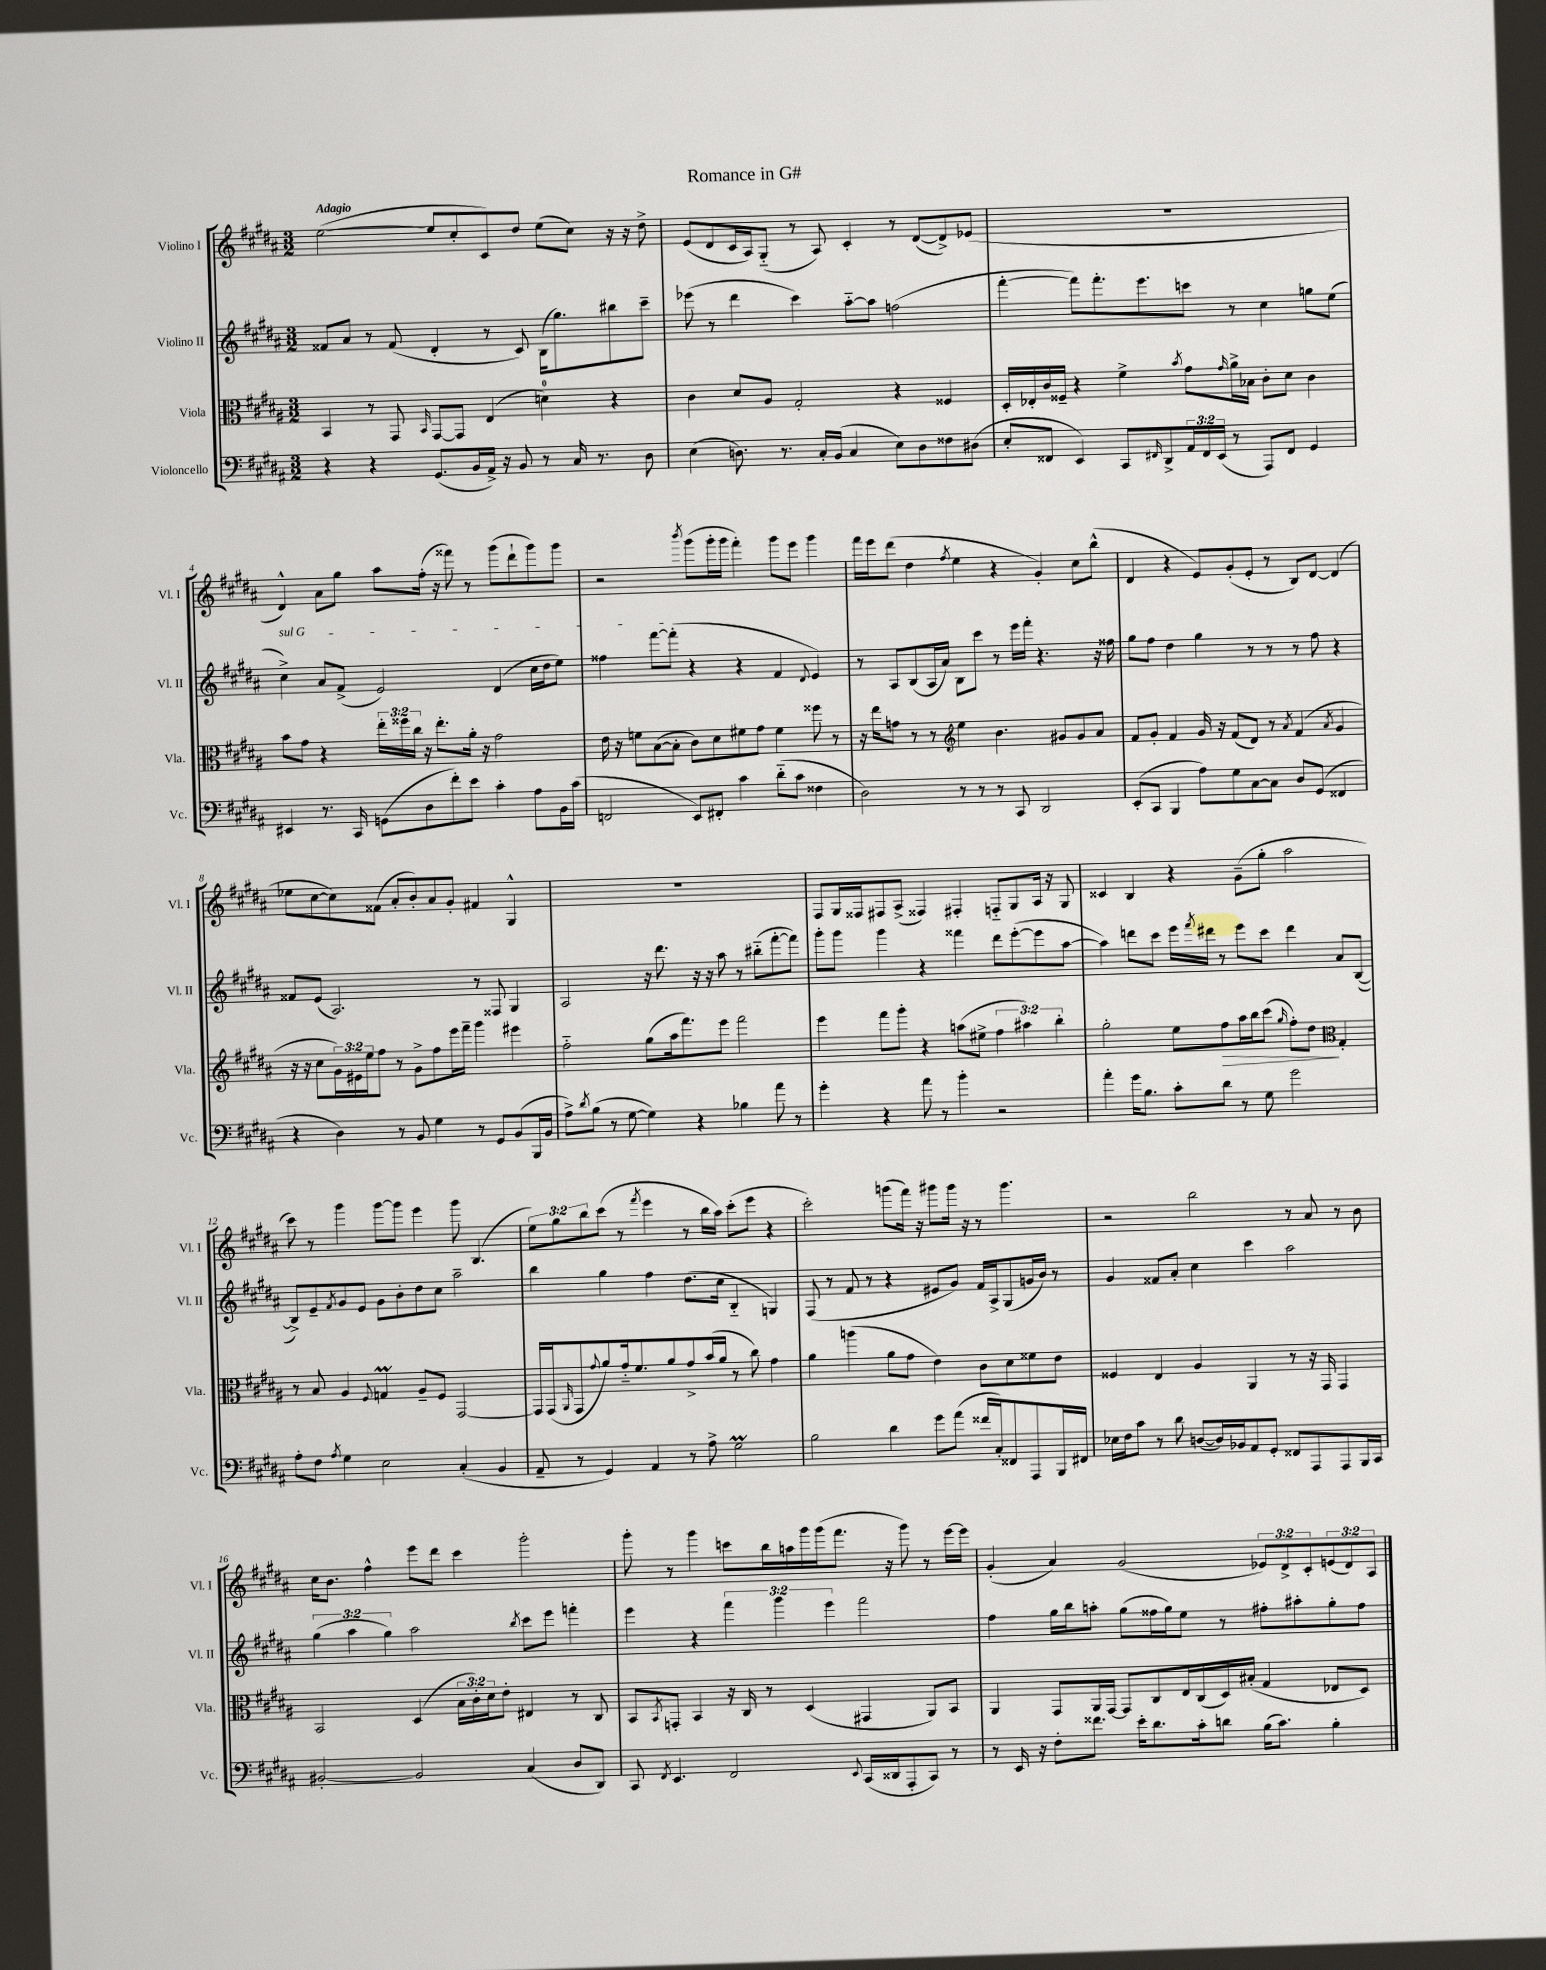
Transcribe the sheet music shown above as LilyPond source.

\header { title = "Romance in G#" }
<<
\new StaffGroup <<
\new Staff = "s0" \with { instrumentName = "Violino I" shortInstrumentName = "Vl. I" } {
    \clef treble \key b \major \numericTimeSignature \time 3/2 \override Staff.TupletNumber.text = #tuplet-number::calc-fraction-text \tempo "Adagio"
    e''2~( e''8 cis''8-. cis'8) dis''8 e''8( cis''8) r16 r16 dis''8-> |
    e'8( dis'8 cis'16 ais16) gis8-_( r8 ais8) cis'4-. r8 dis'8~( dis'8->) ees'8( |
    R1. |
    dis'4-^) ais'8 gis''8 ais''8 fis''16-.( r16 fisis'''8) r8 gis'''8( dis'''8-! gis'''8) gis'''8 |
    r2 \acciaccatura { b'''8 } gis'''8( gis'''16-. gis'''16 fis'''4-.) gis'''8 e'''8 gis'''4 |
    fis'''16 e'''16 dis'''8( dis''4 \acciaccatura { fis''8 } e''4 r4 gis'4-.) cis''8 b''8-^( |
    dis'4 r4 e'8) gis'8-.( e'8-. r8 b8) dis'8~ dis'4( |
    ees''8 cis''8~ cis''8) fisis'8( ais'8-. b'8-.) ais'8 gis'8-. fis'4 gis4-^ |
    R1. |
    fis8 gis16 fisis16 fis8 ais8->( fisis4) fis4-. f8-_ gis8 ais16 r16 gis8 |
    cisis'4 b4 r4 gis'8--( gis''8-. ais''2 |
    cis'''8) r8 gis'''4 gis'''8~ gis'''8 e'''4 gis'''8 b4.( |
    \tuplet 3/2 { e''8) gis''8 b''8 } cis'''8( r8 \acciaccatura { fis'''8 } e'''4 r8 b''16 ais''16) cis'''8-.( e'''8 r4 |
    cis'''2-.) g'''8( fis'''16) r16 gis'''8 gis'''16 r16 r8 gis'''4. |
    r2 b''2 r8 ais'8 r8 b'8 |
    cis''16 b'8. fis''4-^ e'''8 dis'''8 cis'''4 gis'''2-. |
    gis'''8-. r8 gis'''4 c'''8 b''16 a''16 gis'''16 gis'''16( fis'''8. r16 gis'''8) r8 e'''16~ e'''16 |
    gis'4-.( ais'4) gis'2( \tuplet 3/2 { ees'8) dis'8-> cis'8-. } \tuplet 3/2 { e'8( dis'8) ais8 } \bar "|." |
}
\new Staff = "s1" \with { instrumentName = "Violino II" shortInstrumentName = "Vl. II" } {
    \clef treble \key b \major \numericTimeSignature \time 3/2 \override Staff.TupletNumber.text = #tuplet-number::calc-fraction-text
    fisis'8 ais'8 r8 fisis'8( dis'4-. r8 cis'8) b16( gis''8.) bis''8 cis'''8-- |
    ees'''8( r8 dis'''4 cis'''4) ais''8~-_ ais''8 f''2( |
    fis'''4~-. fis'''8) fis'''8.-. e'''8. c'''8 r8 cis''4 g''8 e''8( |
    \once \override TextSpanner.bound-details.left.text = \markup { \italic "sul G" } cis''4->\startTextSpan) ais'8 fis'8->( e'2) dis'4( cis''16 dis''16 e''8) |
    fisis''4 fis'''8~ fis'''8-.\stopTextSpan( r4 r4 fis'4 \appoggiatura { dis'8 } e'4) |
    r8 ais8 b8( ais16 ais'16) b8 cis'''8 r8 e'''16 fis'''16-. r4. r16 fisis''16 |
    gis''8 fis''8 dis''4 gis''4 r8 r8 r8 fis''8 r4 |
    fisis'8 e'8( ais2.) r8 fisis8 gis4 |
    ais2 r16 dis'''8. r16 r16 ais''8 r8 bis''8-_( fis'''8~-. fis'''8) |
    gis'''8-. gis'''8 gis'''4 r4 fisis'''4 dis'''8 e'''8~-.( e'''8 ais''8~ |
    ais''4) d'''8 cis'''8 e'''16 \acciaccatura { fis'''8 } dis'''16 r8 e'''8 cis'''8 dis'''4 ais'8 b8~( |
    b8->) e'8-- \acciaccatura { fis'8 } gis'8 e'8 gis'8 b'8-. dis''8 cis''8 ais''2-- |
    b''4 gis''4 fis''4 dis''8.( cis''16 b4-_ g4) |
    fis8( r8 fis'8 r8 r4 eis'8 gis'8) fis'16 ais16-> gis8( g'16 b'16) r8 |
    gis'4 fisis'8 ais'8-. cis''4 cis'''4 ais''2 |
    \tuplet 3/2 { gis''4( ais''4 gis''4) } ais''2 \acciaccatura { b''8 } cis'''8 e'''8 f'''4-. |
    e'''4 r4 \tuplet 3/2 { fis'''4 gis'''4 e'''4 } fis'''2 |
    fis''4 gis''16 b''16 a''8-. gis''8( fisis''16 gis''16) e''8 r8 fis''8-. ais''8-. gis''8-. fis''8 \bar "|." |
}
\new Staff = "s2" \with { instrumentName = "Viola" shortInstrumentName = "Vla." } {
    \clef alto \key b \major \numericTimeSignature \time 3/2 \override Staff.TupletNumber.text = #tuplet-number::calc-fraction-text
    b,4 r8 gis,8 \grace { b,16 } gis,8~ gis,8 e4( d'4-0) r4 |
    cis'4 dis'8 ais8 gis2-. r4 fisis4 |
    dis16-. ees16-. cis'16 fisis16-- r4 fis'4-> \acciaccatura { b'8 } gis'8 \grace { gis'16 } ais'16-> bes16 cis'8-. dis'8 cis'4 |
    b'8 gis'8 r4 \tuplet 3/2 { e''16-. fisis''16 cis''16 } r16 e''8.-. ais'16-. r16 gis'2 |
    e'16 r16 f'8 b8~( b8-. cis'8) dis'8 fis'8 gis'8 fis'4 fisis''8 r8 |
    r16 e''16 g'8 r8 r8 \clef treble e''4 b'4. gis'8 gis'8 ais'8 |
    fis'8 gis'8-. fis'4 gis'16 r16 fis'8( dis'8) r8 \acciaccatura { ais'8 } fis'4( \acciaccatura { ais'8 } gis'4 |
    r16 r16 cis''8 \tuplet 3/2 { gis'16) eis'16 e''16 } fis''8 r8 gis'8-> fis''8 e'''16 fis'''16-- gis'''4 eis'''4 |
    fis''2-_ gis''8( ais''16 fis'''8.) e'''8 fis'''2 |
    e'''4 fis'''8 gis'''8-. r4 a''8( eis''8-> \tuplet 3/2 { fis''4 ais''4) b''4-. } |
    gis''2-. e''8 fis''8\> ais''16 b''16 cis'''8( \grace { gis''16 } fis''8-.) dis''8\! \clef alto gis4-. |
    r8 b8 ais4 \appoggiatura { fis8 } g4\prall ais8-- fis8 gis,2~ |
    gis,16 gis,16( \grace { ais,16 } gis,8 \appoggiatura { gis'8 } ais'8) gis'16-_ fis'8. ais'8 gis'8-> b'16( ais'16 r8 cis''8) gis'4 |
    ais'4 a''4( ais'8 gis'8 e'4) cis'8 dis'8 fisis'8 e'8 |
    fisis4 e4 ais4 ais,4 r8 r16 gis,16 gis,4 |
    b,2 dis4( \tuplet 3/2 { b16 cis'16-.) dis'16 } e'8-. eis4 r8 cis8 |
    b,8 \acciaccatura { b,8 } g,8-. b,4 r16 cis16 r8 dis4( gis,4 ais,8) b,8 |
    ais,4 gis,8 ais,16 gis,16~ gis,8 cis8 e16 cis16( dis16) bis16-.( gis4 ees8 dis8) \bar "|." |
}
\new Staff = "s3" \with { instrumentName = "Violoncello" shortInstrumentName = "Vc." } {
    \clef bass \key b \major \numericTimeSignature \time 3/2 \override Staff.TupletNumber.text = #tuplet-number::calc-fraction-text
    r4 r4 gis,8.( b,16 ais,16->) r16 b,8 r8 cis16 r8. dis8 |
    e4( d8.) r8. cis16-. b,16( cis4 e8) d8 fisis8 dis8( |
    e8-. fisis,8 e,4) cis,8 \grace { fis,16 } dis,8-> \tuplet 3/2 { ais,16 fis,16 e,16( } r8 ais,,8) fis,8 gis,4 |
    eis,4 r8. cis,16 g,8( dis8 fis'8-.) e'8 cis'4-. ais8 b,16 cis'16( |
    f,2 e,8) fis,8-. cis'4 dis'8-_( cis'8 fisis4 |
    dis2) r8 r8 r8 cis,8 dis,2 |
    e,8-.( cis,8 b,,4 ais8) gis8 cis8~ cis8 dis8 gis,8( fisis,4 |
    r4 dis4) r8 b,8 gis4 r8 gis,8 b,8( b,,16 b,16 |
    ais8->) \acciaccatura { dis'8 } b8( r8 gis8~ gis4) r4 bes4 ais'8 r8 |
    gis'4-. r4 ais'8 r8 b'4-. r2 |
    ais'4-. gis'16 b8. cis'8-. dis'8 r8 gis8 gis'2 |
    ais8-. fis8 \acciaccatura { ais8 } gis4 e2 cis4-.( b,4 |
    ais,8-- r8 gis,4) ais,4 r8 ais8-> gis2\prall |
    b2 dis'4 gis'8 ais'8( fisis'16 cis16-.) fisis,8 ais,,8 b,,16 fis,16 |
    ees16 fis16 cis'8 r8 dis'8 d8~( d16) bes,16 ais,8 gis,8-. fisis,8 ais,,8 ais,,8 b,,16 cis,16 |
    bis,2~-. bis,2 cis4( dis8 dis,8) |
    cis,8 \acciaccatura { fis,8 } e,4. fis,2 \appoggiatura { e,8 } cis,16( disis,16 ais,,8-. cis,8) r8 |
    r8 e,16 r16 fis8-. fisis'8. e'16-. dis'8. cis'16-. d'8 b16( cis'8.) b4-. \bar "|." |
}
>>
>>
